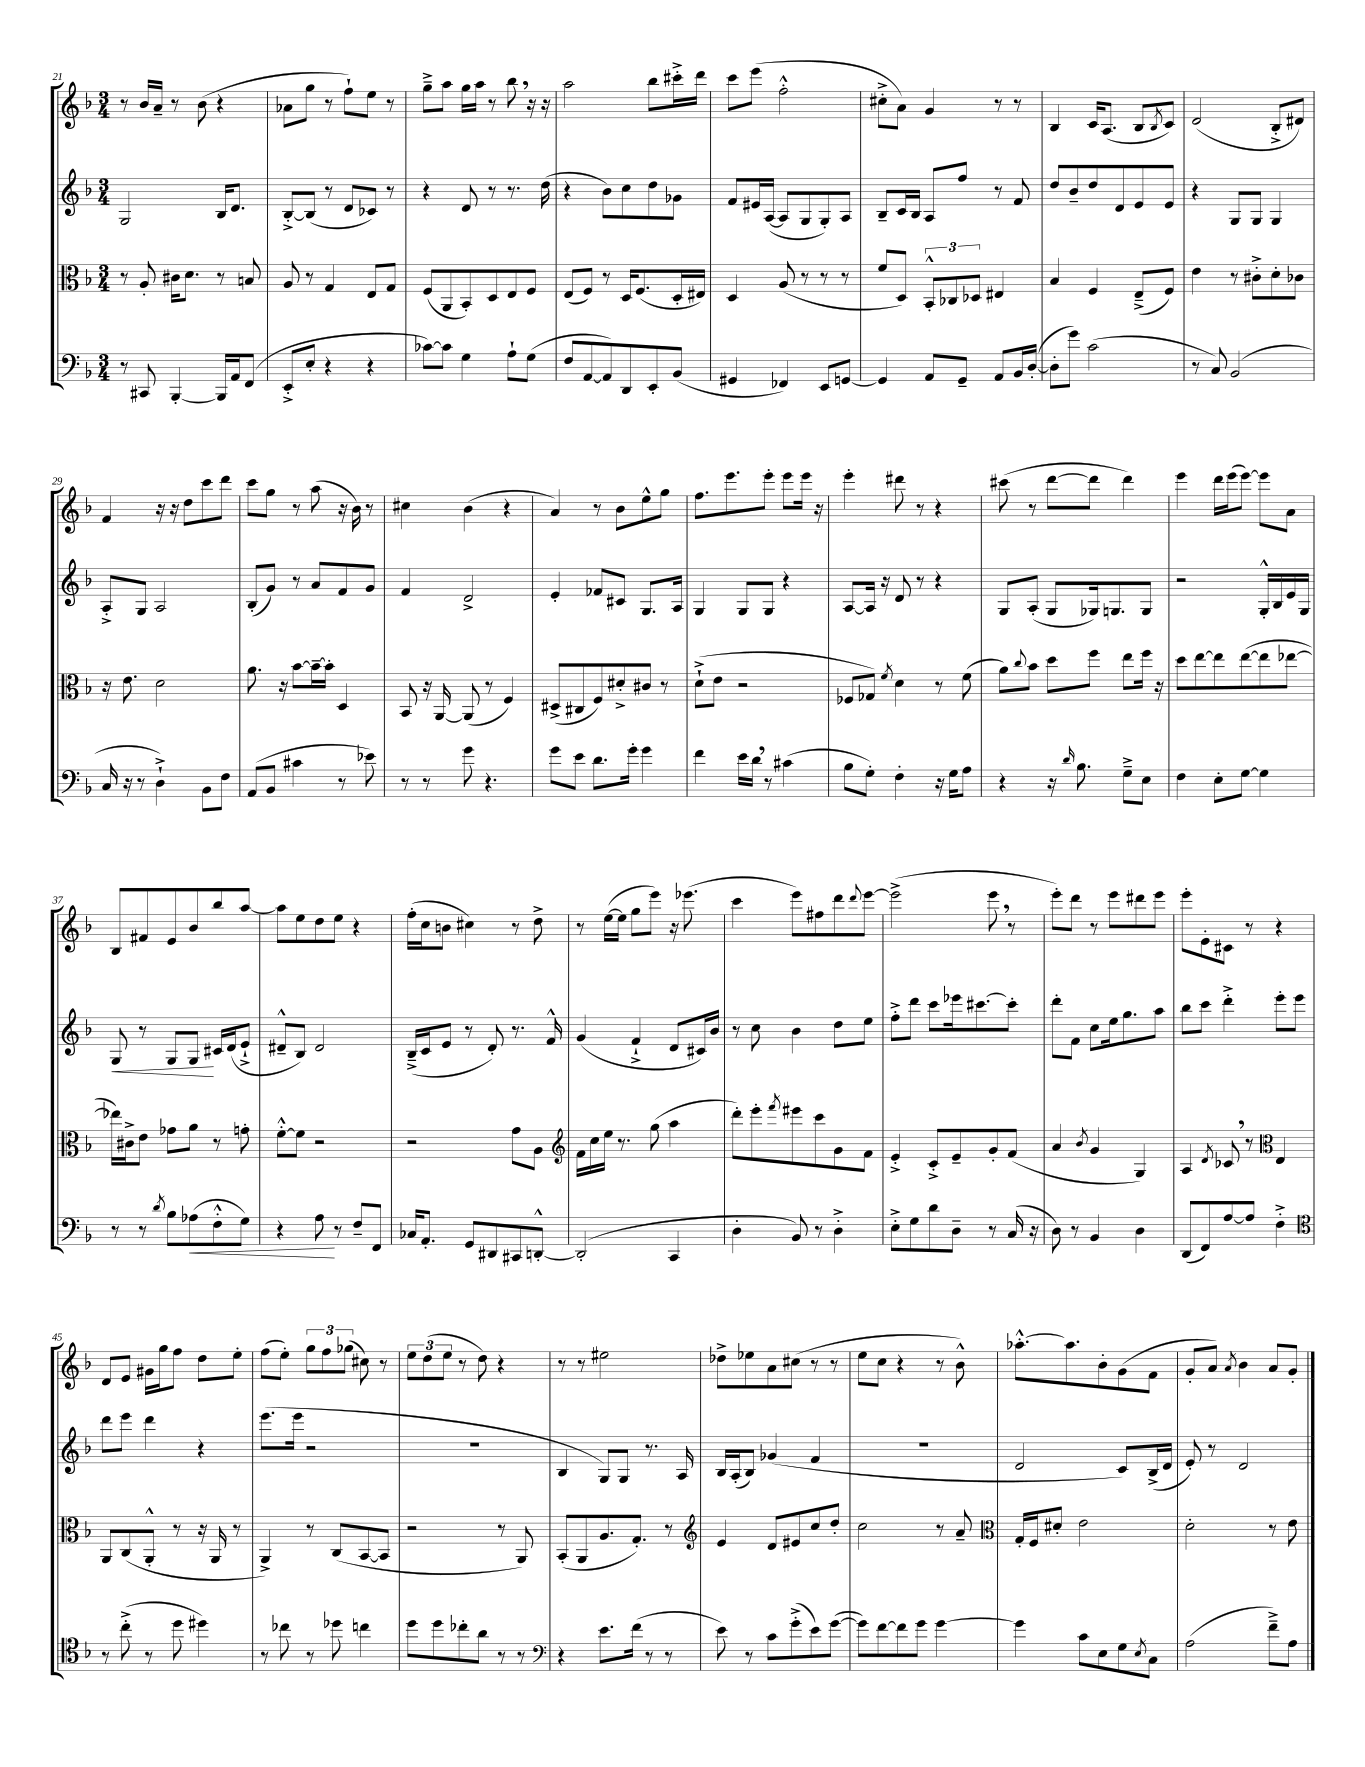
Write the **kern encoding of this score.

**kern	**kern	**kern	**kern
*staff4	*staff3	*staff2	*staff1
*clefF4	*clefC3	*clefG2	*clefG2
*k[b-]	*k[b-]	*k[b-]	*k[b-]
*M3/4	*M3/4	*M3/4	*M3/4
8r	8r	2G/	8r
8CC#/	8A'/	.	16b-/LL
.	.	.	16a~/JJ
[4BBB-'/	16c#\LK	.	8r
.	8.d\J	.	.
.	.	.	(8b-\
16BBB-/]LL	8r	16B-/LK	4r
16AA/J	.	8.d/J	.
(8FF/J	8B/	.	.
=	=	=	=
8EE'^/L	8A/	[8B-'^/L	8a-\L
8E'/J	8r	(8B-/]J	8gg\J
4r	4G/	8r	8r
.	.	8d/L	8ff`\L)
4r	8E/L	8c-/J)	8ee\J
.	8G/J	8r	8r
=	=	=	=
[8c-\L)	(8F/L	4r	8gg~^\L
8c-\]J	8AA/	.	8aa\J
4G\	8BB-'/)	8d/	16gg\LL
.	.	.	16aa\JJ
.	8D/	8r	8r
8A`\L	8E/	8.r	8bb-\
(8G\J	8F/J	.	16r
.	.	(16dd\	16r
=	=	=	=
8F/L	(8E/L	4r	2aa\
[8AA/	8F/J)	.	.
8AA/])	8r	8b-\L)	.
8DD/	16D/LK	8cc\	.
.	(8.F/	.	.
8EE'/	.	8dd\	8bb-\L
(8BB-/J	16D'/L	8g-\J	16ccc#'^\L
.	16E#/JJ)	.	16ddd\JJ
=	=	=	=
4GG#/	4D/	8f/L	8ccc\L
.	.	16e#/L	(8eee\J
.	.	([16A/JJ	.
4FF-/)	(8A/	8A/]L	2ff'^^\
.	8r	8G/	.
8EE/L	8r	8G'/)	.
[8GG/J	8r	8A/J	.
=	=	=	=
4GG/]	8f/L	8B-~/L	8cc#'^\L
.	8D/J)	16c/L	8a\J)
.	.	16B-/JJ	.
8AA/L	12BB-'^^/L	8A/L	4g/
.	12C-/	.	.
8GG~/J	.	8ff/J	.
.	12D-/J	.	.
8AA/L	4E#/	8r	8r
16BB-/L	.	8f/	8r
([16D'/JJ	.	.	.
=	=	=	=
8D'\]L	4B-/	8dd/L	4B-/
8g\J)	.	8b-~/	.
(2c\	4F/	8dd/	16c/LK
.	.	.	(8.A/J
.	.	8d/	.
.	(8E~^/L	8e/	8B-/L
.	.	.	8qB-/
.	8F/J)	8e/J	8c/J)
=	=	=	=
8r	4e\	4r	(2d/
8C/)	.	.	.
(2BB-/	8r	8G/L	.
.	8c#'^\L	8G/J	.
.	8d'\	4G/	8B-'^/L
.	8c-\J	.	8d#/J)
=	=	=	=
16C/	16r	8A'^/L	4f/
16r	8.e\	.	.
8r	.	8G/J	.
4D`^\)	2d\	2A/	16r
.	.	.	16r
.	.	.	8dd\L
8BB-\L	.	.	8ccc\
8F\J	.	.	8ddd\J
=	=	=	=
(8AA/L	8.a\	(8B-'/L	8ccc\L
8BB-/J	.	8g/J)	8gg\J
.	16r	.	.
4c#\	[8b-\L	8r	8r
.	16b-~\_L	8a/L	(8aa\
.	16b-'\]JJ	.	.
8r	4D/	8f/	16r
.	.	.	16b-\)
8e-\)	.	8g/J	8r
=	=	=	=
8r	8BB-/	4f/	4cc#\
8r	16r	.	.
.	[16AA/	.	.
8g\	(8AA/]	2d^/	(4b-\
4.r	8r	.	.
.	4F/)	.	4r
=	=	=	=
8g\L	(8D#^/L	4e'/	4a/)
8e\J	8C#/	.	.
8.d\L	8F/)	8f-/L	8r
.	8d#'^/	8c#/J	8b-\L
16g'\Jk	.	.	.
4g\	8c#/J	8.G/L	8ee^^\
.	8r	.	8gg\J
.	.	16A/Jk	.
=	=	=	=
4f\	(8d`^\L	4G/	8.ff\L
.	8e\J	.	.
.	.	.	8.eee\
16e\LL	2r	8G/L	.
16d\JJ	.	.	.
8r	.	8G/J	8eee'\J
(4c#\	.	4r	8eee\L
.	.	.	16eee\Jk
.	.	.	16r
=	=	=	=
8B-\L	8F-/L	[8A/L	4eee'\
8G'\J)	8G-/J)	16A/]Jk	.
.	.	16r	.
.	8qf/	.	.
4F'\	4d\	8d/	8ddd#\
.	.	8r	8r
16r	8r	4r	4r
16G\LK	.	.	.
8A\J	(8f\	.	.
=	=	=	=
4r	8a\L)	8G/L	(8ccc#\
.	8qqcc/	.	.
.	8b-\J	(8A'/J	8r
16r	8dd\L	8G/L	[8ddd\L
16qqd/	.	.	.
8.B-\	.	.	.
.	8ff\J	16G-/k)	8ddd\]J
.	.	8.G/	.
8G~^\L	8ee\L	.	4ddd\)
8E\J	16ff\Jk	8G/J	.
.	16r	.	.
=	=	=	=
4F\	8dd\L	2r	4eee\
.	[8ee\	.	.
8E'\L	8ee\]	.	16ddd\LL
.	.	.	(16eee\J
[8G\J	([8ee\	.	[8eee\J)
4G\]	8ee\]	16G'^^/LL	8eee\]L
.	.	16B-/	.
.	[8ee-\J	16e/	8a\J
.	.	16G/JJ	.
=	=	=	=
8r	16ee-\]LL)	8G/	8B-/L
.	16c#^\J	.	.
8r	8e\J	8r	8f#/
8qd/	.	.	.
8B-\L	8g-\L	8G/L	8e/
(8A-\	8a\J	8G/J	8b-/
8F'^^\	8r	16c#/LL	8bb-/
.	.	(16d/J	.
8G\J)	8g'\	8e`^/J	[8aa/J
=	=	=	=
4r	[8f'^^\L	8d#~^^/L	8aa\]L
.	8f\]J	8B-/J)	8ee\
8A\	2r	2d#/	8dd\
8r	.	.	8ee\J
8F~/L	.	.	4r
8FF/J	.	.	.
=	=	=	=
16C-/LK	2r	(16B-~^/LL	(16ff'\LL
8.AA'/J	.	16c/J	16cc\J
.	.	8e/J	8b\J
8GG/L	.	8r	4cc#\)
8DD#/	.	8d'/)	.
8CC#/	8g\L	8.r	8r
[8DD'^^/J	8A\J	.	8dd^\
.	.	16f^^/	.
=	=	=	=
*	*clefG2	*	*
(2DD'/]	16f\LL	(4g/	8r
.	16cc\	.	.
.	16ee\JJ	.	([16ee\LL
.	8.r	.	16ee\]JJ
.	.	4f`^/	8gg\L
.	(8gg\	.	8eee\J)
4CC/	4aa\	8d/L	16r
.	.	.	(8.eee-\
.	.	16c#/L)	.
.	.	16b-/JJ	.
=	=	=	=
4D'\	8ddd'\L)	8r	4ccc\
.	8eee'\	8cc\	.
.	8qfff/	.	.
8BB-/)	8eee#\	4b-\	8eee\L)
8r	8ccc\	.	8ff#\
4D'^\	8g\	8dd\L	8ddd\
.	.	.	8qqddd/
.	8f\J	8ee\J	[8eee\J
=	=	=	=
8E'^\L	4e'^/	8ff'^\L	(2eee^\]
8G\	.	8ddd\J	.
8d\	8c'^/L	8ccc\L	.
8D~\J	8e~/	16eee-\k	.
.	.	[8.ccc#\	.
8r	8g'/	.	8eee\
(16C/	(8f/J	8ccc#'\]J	8r
16r	.	.	.
=	=	=	=
8D\)	4a/	8ddd'\L	8eee'\L)
8r	.	8f\J	8ddd\J
.	8qb-/	.	.
4BB-/	4g/	8cc\L	8r
.	.	16ee\k	8eee\L
.	.	8.gg\	.
4D\	4G/)	.	8ddd#\
.	.	8aa\J	8eee\J
=	=	=	=
(8DD/L	4A/	8bb-\L	8eee'\L
8FF/)	.	8ccc\J	8e'\
.	8qd/	.	.
[8A/	8c-/	4ddd'^\	8c#\J
8A/]J	8r	.	8r
*	*clefC3	*	*
4F'^\	4E/	8eee'\L	4r
.	.	8eee\J	.
=	=	=	=
*clefC4	*	*	*
8r	8AA/L	8ddd\L	8d/L
(8cc'^\	(8C/	8eee\J	8e/J
8r	8AA'^^/J	4ddd\	16g#\LL
.	.	.	16gg\J
8dd\	8r	.	8ff\J
4dd#\)	16r	4r	8dd\L
.	16AA/	.	.
.	8r	.	8ee'\J
=	=	=	=
8r	4AA^/)	(8.eee\L	(8ff\L
8cc-\	.	.	8ee'\J)
.	.	16eee\Jk	.
8r	8r	2r	12gg\L
.	.	.	12ff\
8dd-\	(8C/L	.	.
.	.	.	(12gg-\J
4cc\	[8BB-/	.	8cc#\)
.	8BB-/]J	.	8r
=	=	=	=
8dd\L	2r	2.r	12ee\L
.	.	.	(12dd\
8dd\	.	.	.
.	.	.	12ee\J
8cc-'\	.	.	8r
8a\J	.	.	8dd\)
8r	8r	.	4r
8r	8AA/)	.	.
=	=	=	=
*clefF4	*	*	*
4r	(8BB-'/L	4B-/	8r
.	8AA/	.	8r
8.e\L	8.A/	8G/L)	2ee#\
.	.	8G/J	.
(16f\Jk	8.G'/J)	.	.
8r	.	8.r	.
8r	8r	.	.
.	.	16A/	.
=	=	=	=
*	*clefG2	*	*
8e\)	4e/	16B-/LL	8dd-^\L
.	.	(16A'/J	.
8r	.	8B-/J)	8ee-\
8c\L	8d/L	(4g-/	8a\
(8g'^\	8e#/	.	(8cc#\J
8e\)	8cc/	4f/	8r
([8g\J	8dd'/J	.	8r
=	=	=	=
8g\]L)	2cc\	2.r	8ee\L
[8f\	.	.	8cc\J
8f\]	.	.	4r
8g\J	.	.	.
[4g\	8r	.	8r
.	8a~/	.	8b-^^\)
=	=	=	=
*	*clefC3	*	*
4g\]	16G'/LL	2d/	[8.aa-'^^\L
.	16F/J	.	.
.	8d#'/J	.	.
.	.	.	8.aa-\]
8c\L	2e\	.	.
8E\	.	.	8b-'\
8G\	.	8c/L)	(8g\
8qE/	.	.	.
8C\J	.	(16B-^/L	8f\J
.	.	16d/JJ	.
=	=	=	=
(2A\	2d'\	8e'/)	8g'/L
.	.	8r	8a/J)
.	.	.	8qa/
.	.	2d/	4b-\
8f~^\L)	8r	.	8a/L
8A\J	8e\	.	8g'/J
==	==	==	==
*-	*-	*-	*-
